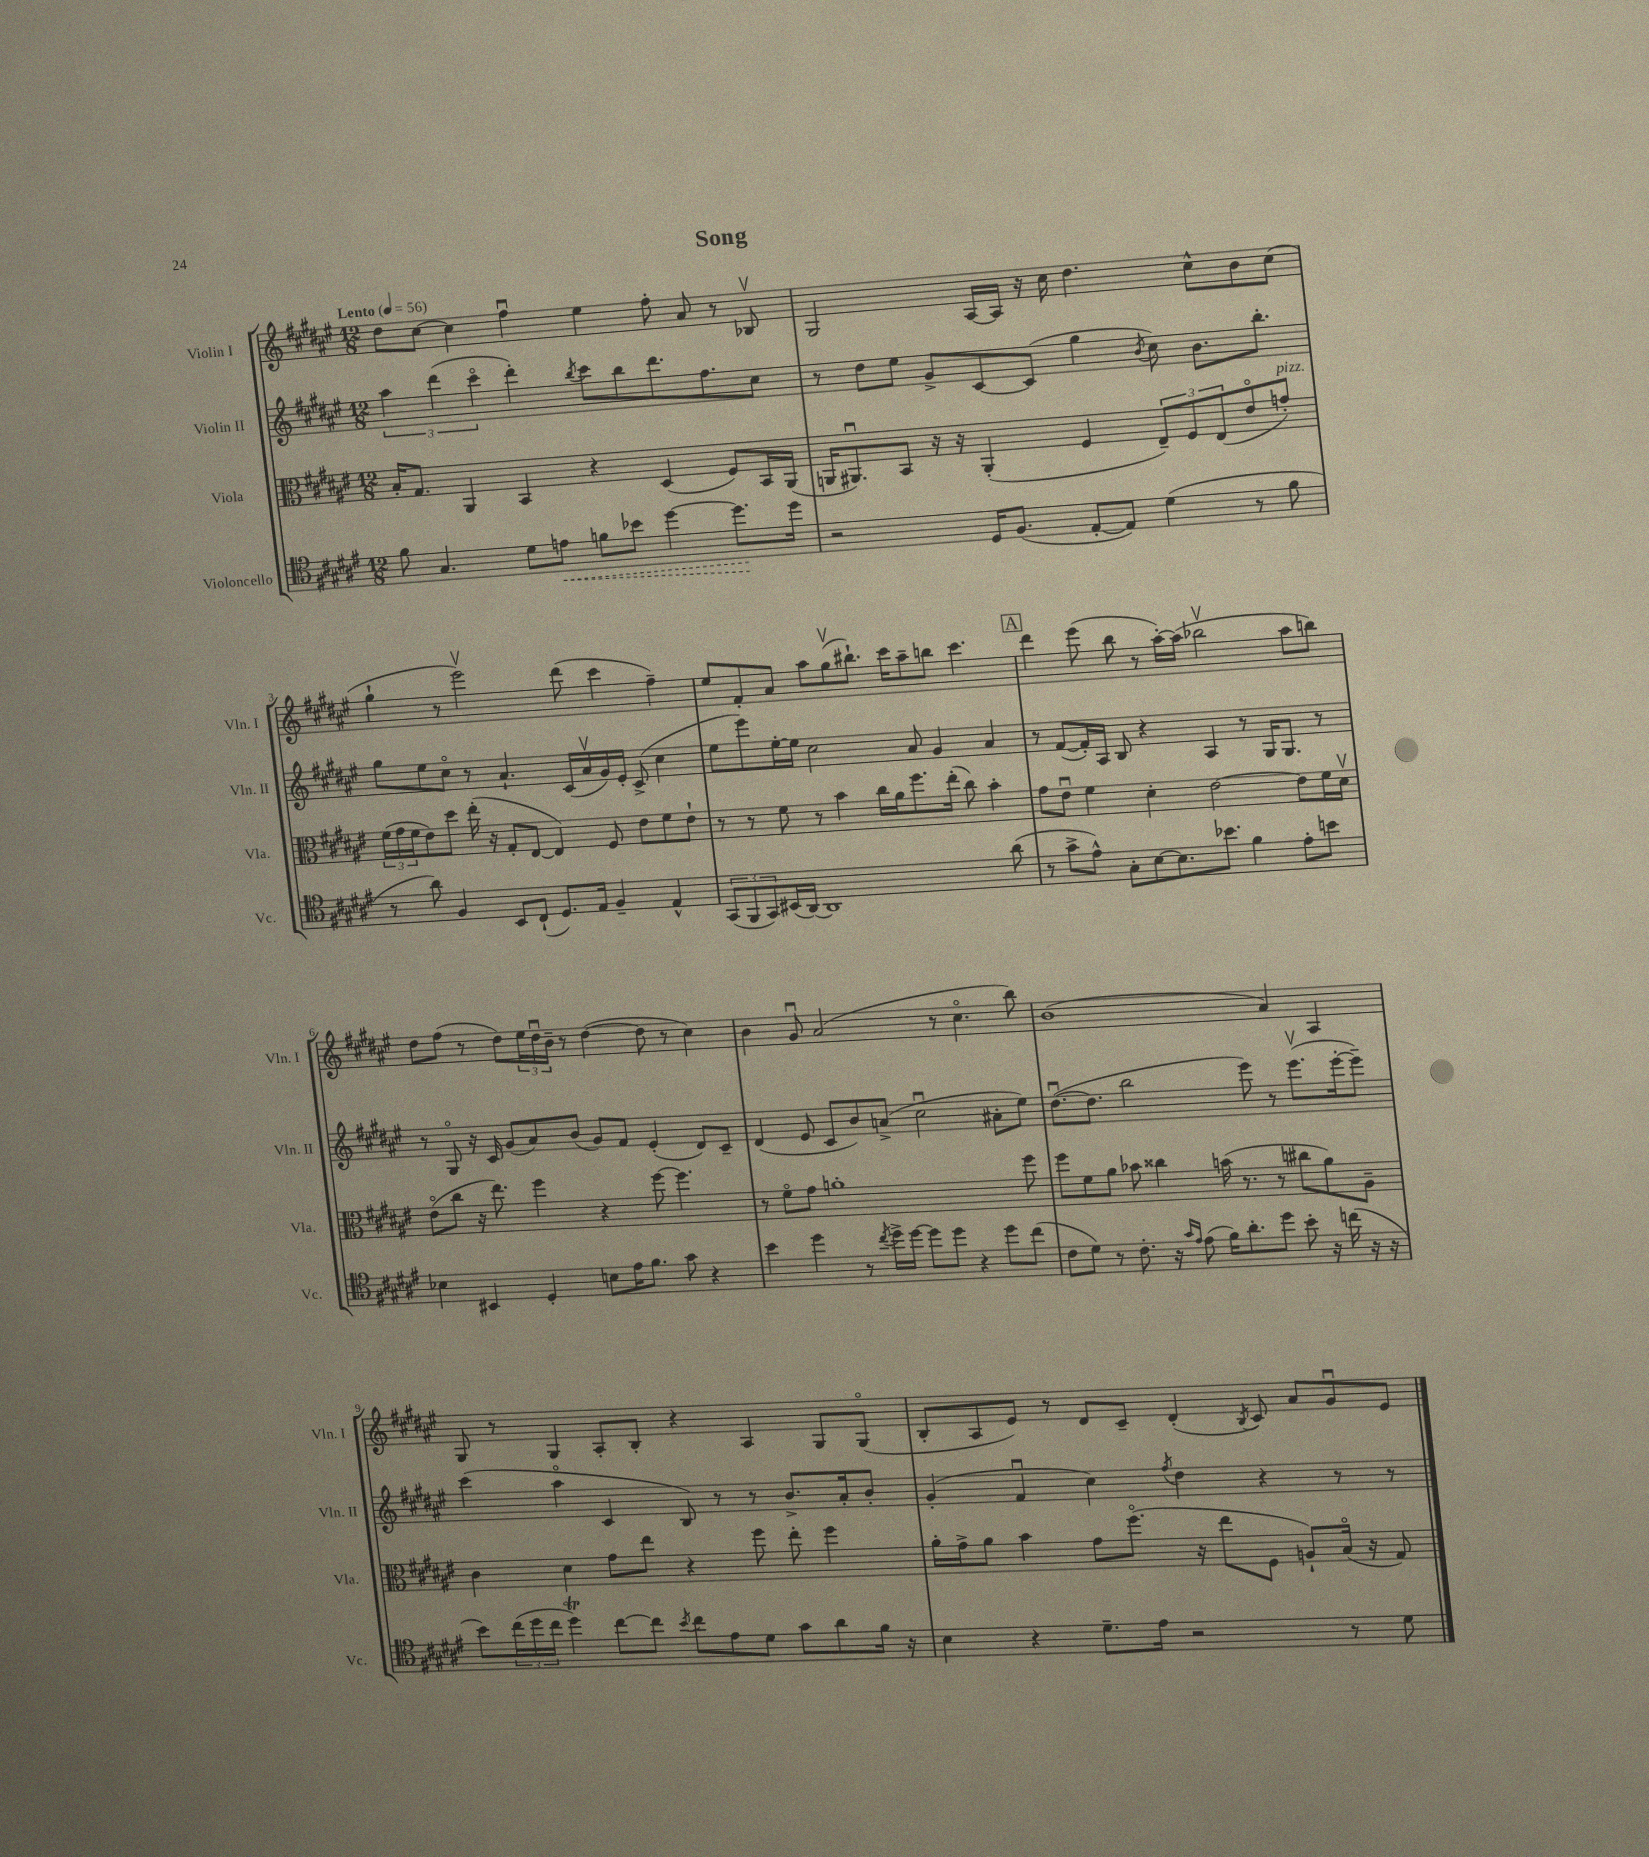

**kern	**kern	**kern	**kern
*staff4	*staff3	*staff2	*staff1
*clefC4	*clefC3	*clefG2	*clefG2
*k[f#c#g#d#a#e#]	*k[f#c#g#d#a#e#]	*k[f#c#g#d#a#e#]	*k[f#c#g#d#a#e#]
*M12/8	*M12/8	*M12/8	*M12/8
*MM56	*MM56	*MM56	*MM56
8f#	16B'	6aa#	8dd#
.	8.G#	.	.
4.G#	.	.	[8cc#
.	.	(6ddd#	.
.	4AA#	.	4cc#]
.	.	6ccc#o	.
8d#	4BB	4ddd#')	4ff#u
8e	.	.	.
.	.	8qbb	.
8f	4r	8ccc#	4ee#
8b-	.	8bb	.
[4dd#	(4D#	8.ddd#	8ff#'
.	.	.	8a#
.	.	8.ff#	.
8.dd#]	8F#)	.	8r
.	16BB	8cc#	8B-v
16dd#	(16AA#	.	.
=	=	=	=
2r	16AA	8r	2G#
.	8.AA#u)	.	.
.	.	8dd#	.
.	8BB	8ee#	.
.	16r	8g#^	.
.	16r	.	.
16D#	(4AA#'	[8c#	[16A#
(8.F#	.	.	16A#]
.	.	(8c#]	16r
.	.	.	16cc#
[8E#'	4F#	4gg#	4.dd#
8E#])	.	.	.
.	.	8qb	.
(4d#	12E#~)	8cc#)	.
.	12F#	.	.
.	.	8.b	8cc#^^
.	(12E#	.	.
8r	8e#o	.	8b
.	.	8.bb'	.
8f#	8g')	.	(8cc#
=	=	=	=
8r	(24f#	8gg#	4gg#`
.	24g#	.	.
.	24f#	.	.
8a#)	8e#)	8ee#	.
4F#	8dd#	8cc#o	8r
.	(16ee#'	8r	2eee#v)
.	16r	.	.
8BB	8G#'	4.a#`	.
(8C#`	[8E#	.	.
8.D#)	4E#])	.	.
.	.	(16c#	(8ddd#
16E#	.	16a#v	.
4F#~	8F#	16g#)	4ccc#
.	.	16e#'	.
.	8e#	(8c#^	.
4E#^^	8f#	4cc#	4ff#~)
.	8e#`	.	.
=	=	=	=
(12GG#	8r	8ee#	8ee#
12FF#	.	.	.
.	8r	8eee#)	8f#'
12GG#)	.	.	.
(16BB#	8f#	[16ee#'	8a#
[16AA#)	.	16ee#]	.
1AA#]	8r	2cc#	8aa#
.	4b	.	(8gg#v
.	.	.	8.bb#`)
.	16cc#	.	.
.	16a#	.	16ccc#
.	8.ff#	8a#	8aa#~
.	.	4g#	8bb
.	(16ee#'	.	.
.	8cc#)	.	4.ccc#
.	4b'	4a#	.
(8a#	.	.	.
=	=	=	=
8r	8g#	8r	4ddd#
8g#^	8e#u	([8f#	.
8e#^^)	4f#	16f#'])	(8eee#
.	.	16A#	.
8G#'	.	8B	8bb
[8B	4d#'	4r	8r
8.B]	.	.	[16aa#')
.	.	.	(16aa#]
.	[2e#	4A#	2bb-v
8.b-	.	.	.
4f#	.	8r	.
.	.	16G#	.
.	.	8.G#	.
8e#'	8e#]	.	8aa#
8b	16f#	8r	8bb)
.	16d#v	.	.
=	=	=	=
4B-	(8e#o	8r	8dd#
.	8cc#	8G#o	(8ff#
4BB#	16r	16r	8r
.	8.ee#)	16c#	.
.	.	(8g#	8dd#)
4D#'	4ff#	8a#)	24ee#
.	.	.	24dd#u
.	.	.	24b~
.	.	(8b	8r
8B	4r	8g#)	([4dd#
16e#	.	8f#	.
8.f#	.	.	.
.	[8ff#	(4e#'	8dd#]
8g#	4.ff#]	.	8r
4r	.	8d#)	4cc#)
.	.	8c#~	.
=	=	=	=
4b	8r	(4d#	4b
.	8f#o	.	.
4dd#	8g#	8e#	8g#u
.	1a'	8c#	(2a#
8r	.	8b)	.
8qcc#	.	.	.
16dd#^	.	(8a^	.
[16dd#	.	.	.
8dd#]	.	2cc#u	.
8dd#	.	.	8r
4r	.	.	4.cc#o
8dd#	.	8a#'	.
(8cc#	8ff#	8ee#)	8bb)
=	=	=	=
8c#	8ff#	([8.dd#u	(1b
8d#)	8f#	.	.
.	.	8.dd#]	.
8r	8a#	.	.
8.c#'	8b-	2bb	.
.	4cc##	.	.
16r	.	.	.
16qqg#	.	.	.
16qqe#	.	.	.
(8e#	.	.	.
16f#)	(16b	.	.
8.a#'	8.r	.	.
.	.	8eee#)	.
8dd#	8r	8r	4a#)
8b'	8cc#	(8.eee#v	.
16r	8a#)	.	4A#
(16cc	.	[16eee#'	.
16r	8A#~	8eee#~])	.
16r	.	.	.
=	=	=	=
8b)	4c#	(4ccc#	8G#
(24cc#	.	.	8r
24dd#	.	.	.
24cc#	.	.	.
4dd#)	4d#	4aa#o	4G#
[8cc#	8g#	4c#	8A#'
8cc#]	8ee#	.	8B'
8qb	.	.	.
8cc#	4r	8B)	4r
8e#	.	8r	.
8d#	8ff#	8r	4A#
8g#	8ee#'	8.b^	.
8a#	4ff#	.	8G#
.	.	16a#'	.
16f#	.	8b'	(8G#o
16r	.	.	.
=	=	=	=
4B	16a#'	(4g#'	8B'
.	16g#^	.	.
.	8a#	.	8A#
4r	4b	4f#u	8e#)
.	.	.	8r
8.d#~	8g#	4cc#)	8d#
.	(8.ff#o	.	8c#~
16e#	.	.	.
.	.	8qff#	.
2r	.	4dd#	(4d#'
.	16r	.	.
.	8ee#	.	.
.	.	.	8qB
.	8F#	4r	8c#)
.	8A`)	.	8a#
8r	(16Bo	8r	8g#u
.	16r	.	.
8d#	8G#)	8r	8e#
==	==	==	==
*-	*-	*-	*-
